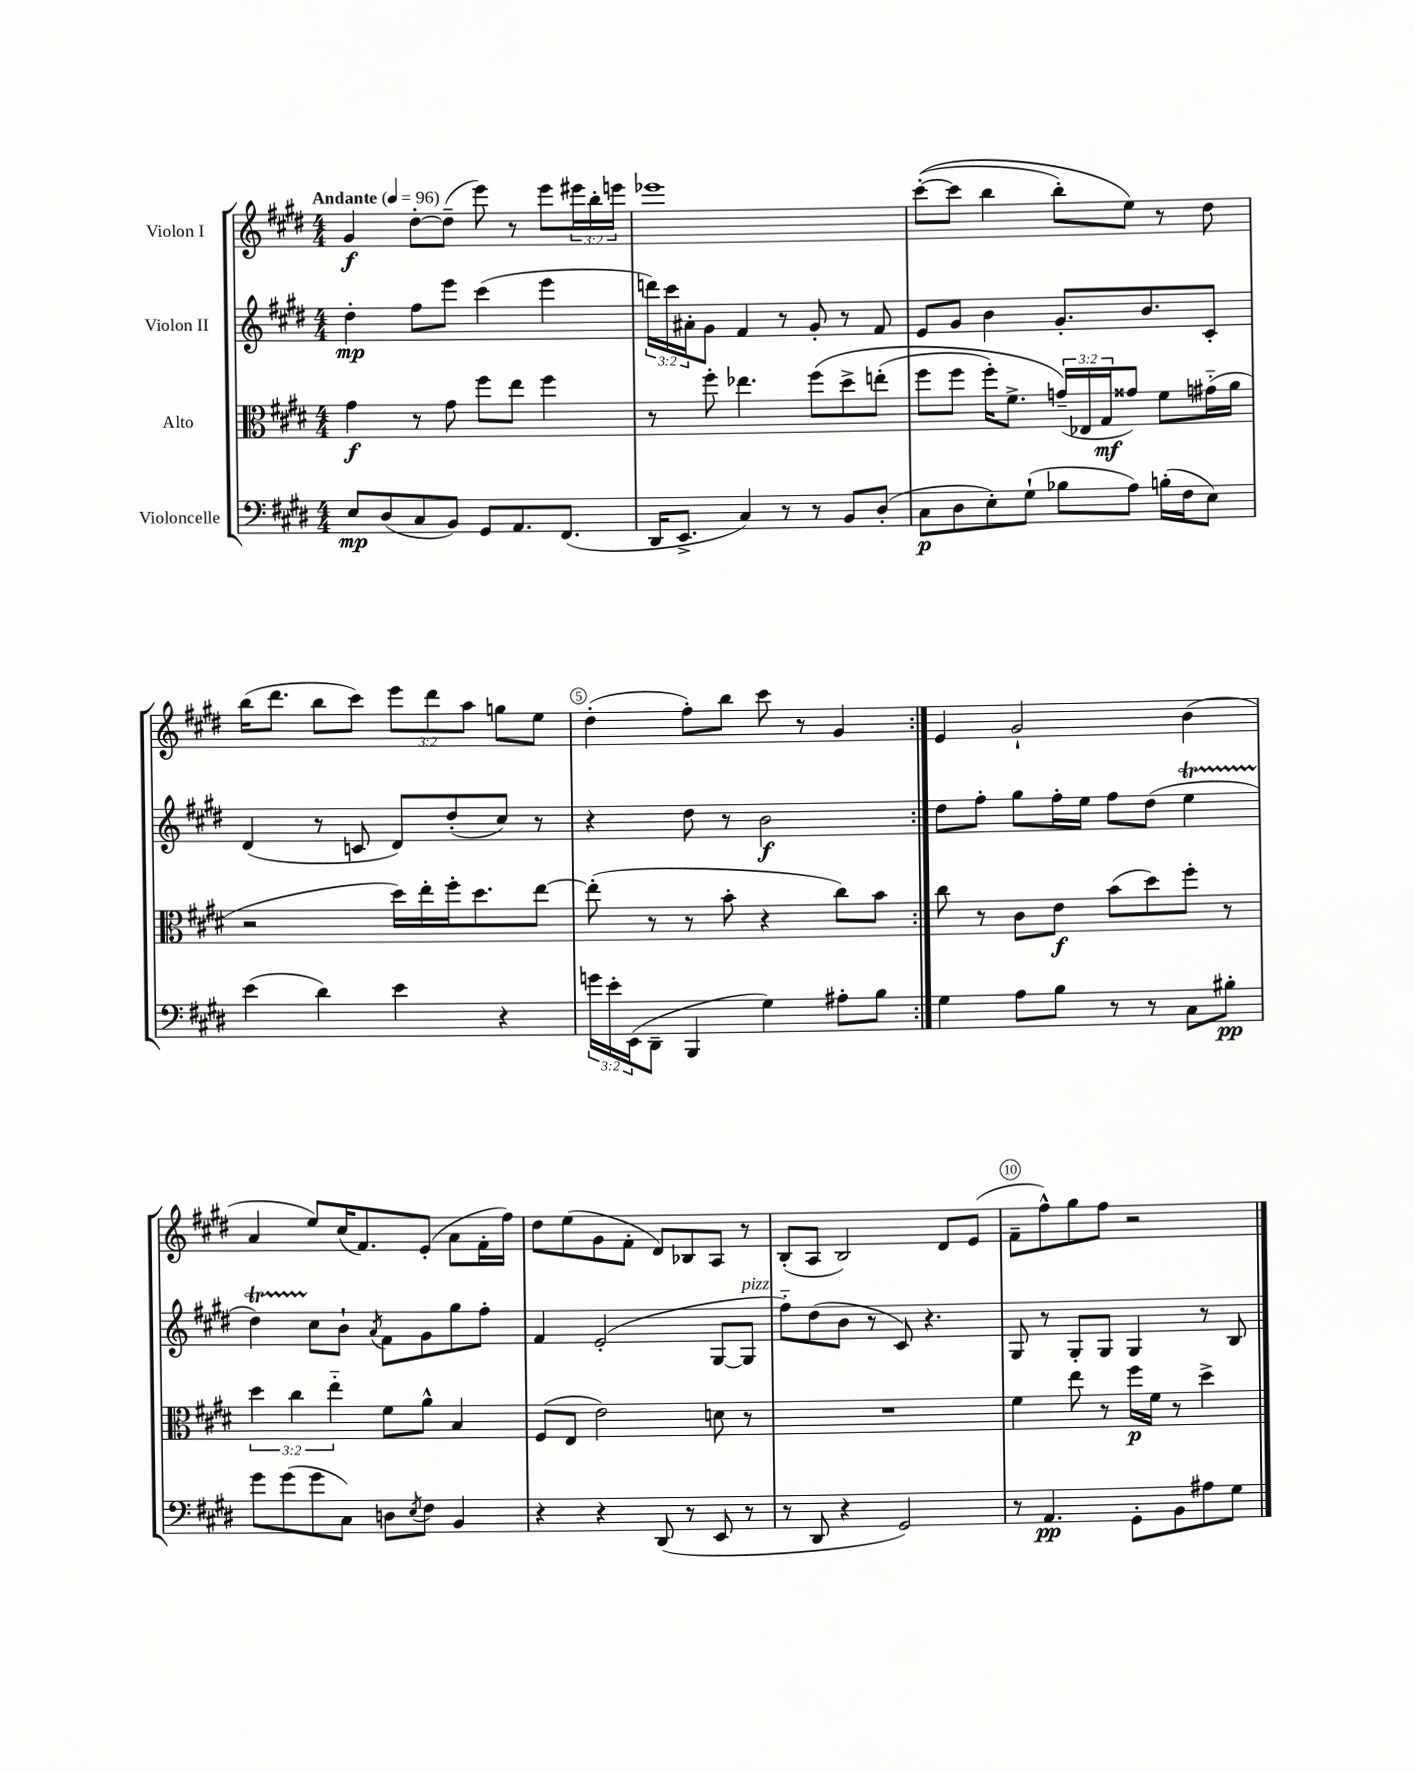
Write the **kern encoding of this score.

**kern	**dynam	**kern	**dynam	**kern	**dynam	**kern	**dynam
*part4	*part4	*part3	*part3	*part2	*part2	*part1	*part1
*staff4	*staff4	*staff3	*staff3	*staff2	*staff2	*staff1	*staff1
*I"Violoncelle	*	*I"Alto	*	*I"Violon II	*	*I"Violon I	*
*clefF4	*	*clefC3	*	*clefG2	*	*clefG2	*
*k[f#c#g#d#]	*	*k[f#c#g#d#]	*	*k[f#c#g#d#]	*	*k[f#c#g#d#]	*
*M4/4	*	*M4/4	*	*M4/4	*	*M4/4	*
*MM96	*	*MM96	*	*MM96	*	*MM96	*
=1	=1	=1	=1	=1	=1	=1	=1
!	!	!	!	!	!	!LO:TX:a:B:t=Andante	!
8E/L	mp	4g#\	f	4dd#'\	mp	4g#/	f
(8D#/	.	.	.	.	.	.	.
8C#/	.	8r	.	8ff#\L	.	[8dd#'\L	.
8BB/J)	.	8g#\	.	8eee\J	.	(8dd#~\J]	.
8GG#/L	.	8ff#\L	.	(4ccc#\	.	8eee\)	.
8.AA/	.	8ee\J	.	.	.	8r	.
.	.	4ff#\	.	4eee\	.	8eee\L	.
(8.FF#/J	.	.	.	.	.	.	.
.	.	.	.	.	.	24eee#X\L	.
.	.	.	.	.	.	24bb'\	.
.	.	.	.	.	.	24eeen\JJ	.
=2	=2	=2	=2	=2	=2	=2	=2
16DD#/KL	.	8r	.	24dddn\LL)	.	1eee-X	.
.	.	.	.	24ccc#\	.	.	.
8.EE^/J	.	.	.	.	.	.	.
.	.	.	.	24a#X'\J	.	.	.
.	.	8ff#'\	.	8g#\J	.	.	.
4C#/)	.	4.ee-X\	.	4f#/	.	.	.
8r	.	.	.	8r	.	.	.
8r	.	(8ff#\L	.	8g#'/	.	.	.
8BB/L	.	8dd#^\	.	8r	.	.	.
(8D#'/J	.	(8een'\J	.	8f#/	.	.	.
=3	=3	=3	=3	=3	=3	=3	=3
8C#\L	p	8ff#\L	.	8e/L	.	(([8ccc#'\L	.
8D#\	.	8ff#\J	.	8g#/J	.	8ccc#\J]	.
8E'\)	.	16ff#'\KL)	.	4b\	.	4bb\	.
.	.	8.f#^\J	.	.	.	.	.
(8G#`\J	.	.	.	.	.	.	.
8B-X\L	.	(24gn~/LL)	.	8.g#'/L	.	8bb'\L)	.
.	.	24E-X/	.	.	.	.	.
.	.	24G#/J	mf	.	.	.	.
8A\J)	.	8g##X/J)	.	.	.	8ee\J)	.
.	.	.	.	8.b/	.	.	.
(16Bn'\LL	.	8f#\L	.	.	.	8r	.
16F#\J	.	.	.	.	.	.	.
8E\J)	.	(16g#X\L	.	8c#'/J	.	8dd#\	.
.	.	16a\JJ	.	.	.	.	.
!!LO:LB:g=z
=4	=4	=4	=4	=4	=4	=4	=4
(4e\	.	2r	.	(4d#/	.	(16bb\KL	.
.	.	.	.	.	.	8.ddd#\J	.
4d#\)	.	.	.	8r	.	8bb\L	.
.	.	.	.	8cn/	.	8ccc#\J)	.
4e\	.	16dd#\LL)	.	8d#/L)	.	12eee\L	.
.	.	16ee'\	.	.	.	.	.
.	.	.	.	.	.	12ddd#\	.
.	.	16ff#'\J	.	(8dd#'/	.	.	.
.	.	.	.	.	.	12aa\J	.
.	.	8.dd#\	.	.	.	.	.
4r	.	.	.	8cc#/J)	.	8ggn\L	.
.	.	[8ee\J	.	8r	.	8ee\J	.
=5	=5	=5	=5	=5	=5	=5	=5
24gn\LL	.	(8ee'\]	.	4r	.	(4dd#'\	.
24e'\	.	.	.	.	.	.	.
(24EE\J	.	.	.	.	.	.	.
8DD#~\J	.	8r	.	.	.	.	.
4BBB/	.	8r	.	8dd#\	.	8ff#'\L)	.
.	.	8b'\	.	8r	.	8bb\J	.
4G#\)	.	4r	.	2b\	f	8ccc#\	.
.	.	.	.	.	.	8r	.
8A#X'\L	.	8cc#\L)	.	.	.	4g#/	.
8B\J	.	8b\J	.	.	.	.	.
=6:|!	=6:|!	=6:|!	=6:|!	=6:|!	=6:|!	=6:|!	=6:|!
4G#\	.	8cc#\	.	8dd#\L	.	4e/	.
.	.	8r	.	8ff#'\J	.	.	.
8A\L	.	8c#\L	.	8gg#\L	.	2g#`/	.
8B\J	.	8e\J	f	16ff#'\L	.	.	.
.	.	.	.	16ee\JJ	.	.	.
8r	.	(8b\L	.	8ff#\L	.	.	.
8r	.	8dd#\)	.	(8dd#\J	.	.	.
8C#\L	.	8ff#'\J	.	4eeT\	.	(4b\	.
8B#X'\J	pp	8r	.	.	.	.	.
!!LO:LB:g=z
=7	=7	=7	=7	=7	=7	=7	=7
8g#\L	.	6dd#\	.	4dd#TTT\)	.	4a/	.
(8g#\	.	.	.	.	.	.	.
.	.	6cc#\	.	.	.	.	.
8g#\	.	.	.	8cc#\L	.	8ee/L)	.
.	.	6ee\	.	.	.	.	.
8C#\J)	.	.	.	8b`\J	.	(16cc#/K	.
.	.	.	.	.	.	8.f#/)	.
.	.	.	.	8qa/	.	.	.
8Dn\L	.	8f#\L	.	8f#\L	.	.	.
8qE/	.	.	.	.	.	.	.
8F#\J	.	8a^^\J	.	8g#\	.	(8e'/J	.
4BB/	.	4B/	.	8gg#\	.	8a\L	.
.	.	.	.	8ff#'\J	.	16f#'\L	.
.	.	.	.	.	.	16ff#\JJ)	.
=8	=8	=8	=8	=8	=8	=8	=8
4r	.	(8F#/L	.	4f#/	.	8dd#\L	.
.	.	8E/J	.	.	.	(8ee\	.
4r	.	2e\)	.	(2e'/	.	8g#\	.
.	.	.	.	.	.	8f#'\J	.
(8DD#/	.	.	.	.	.	8d#/L)	.
8r	.	.	.	.	.	8B-X/	.
8EE/	.	8dn\	.	[8G#/L	.	8A/J	.
!	!	!	!	!LO:TX:a:i:t=pizz.	!	!	!
8r	.	8r	.	8G#/J]	.	8r	.
=9	=9	=9	=9	=9	=9	=9	=9
8r	.	1r	.	8ff#\L)	.	(8B'/L	.
8DD#/	.	.	.	(8dd#\	.	8A/J	.
4r	.	.	.	8b\J	.	2B/)	.
.	.	.	.	8r	.	.	.
2GG#/)	.	.	.	8c#/)	.	.	.
.	.	.	.	4.r	.	.	.
.	.	.	.	.	.	8d#/L	.
.	.	.	.	.	.	(8e/J	.
=10	=10	=10	=10	=10	=10	=10	=10
8r	.	4f#\	.	8G#/	.	8f#~\L	.
4.AA/	pp	.	.	8r	.	8ff#^^\)	.
.	.	8ee\	.	8G#'/L	.	8gg#\	.
.	.	8r	.	8G#/J	.	8ff#\J	.
8GG#'\L	.	16ff#\LL	p	4G#/	.	2r	.
.	.	16f#\JJ	.	.	.	.	.
8BB\	.	8r	.	.	.	.	.
8A#X\	.	4dd#^\	.	8r	.	.	.
8G#\J	.	.	.	8B/	.	.	.
==	==	==	==	==	==	==	==
*-	*-	*-	*-	*-	*-	*-	*-
